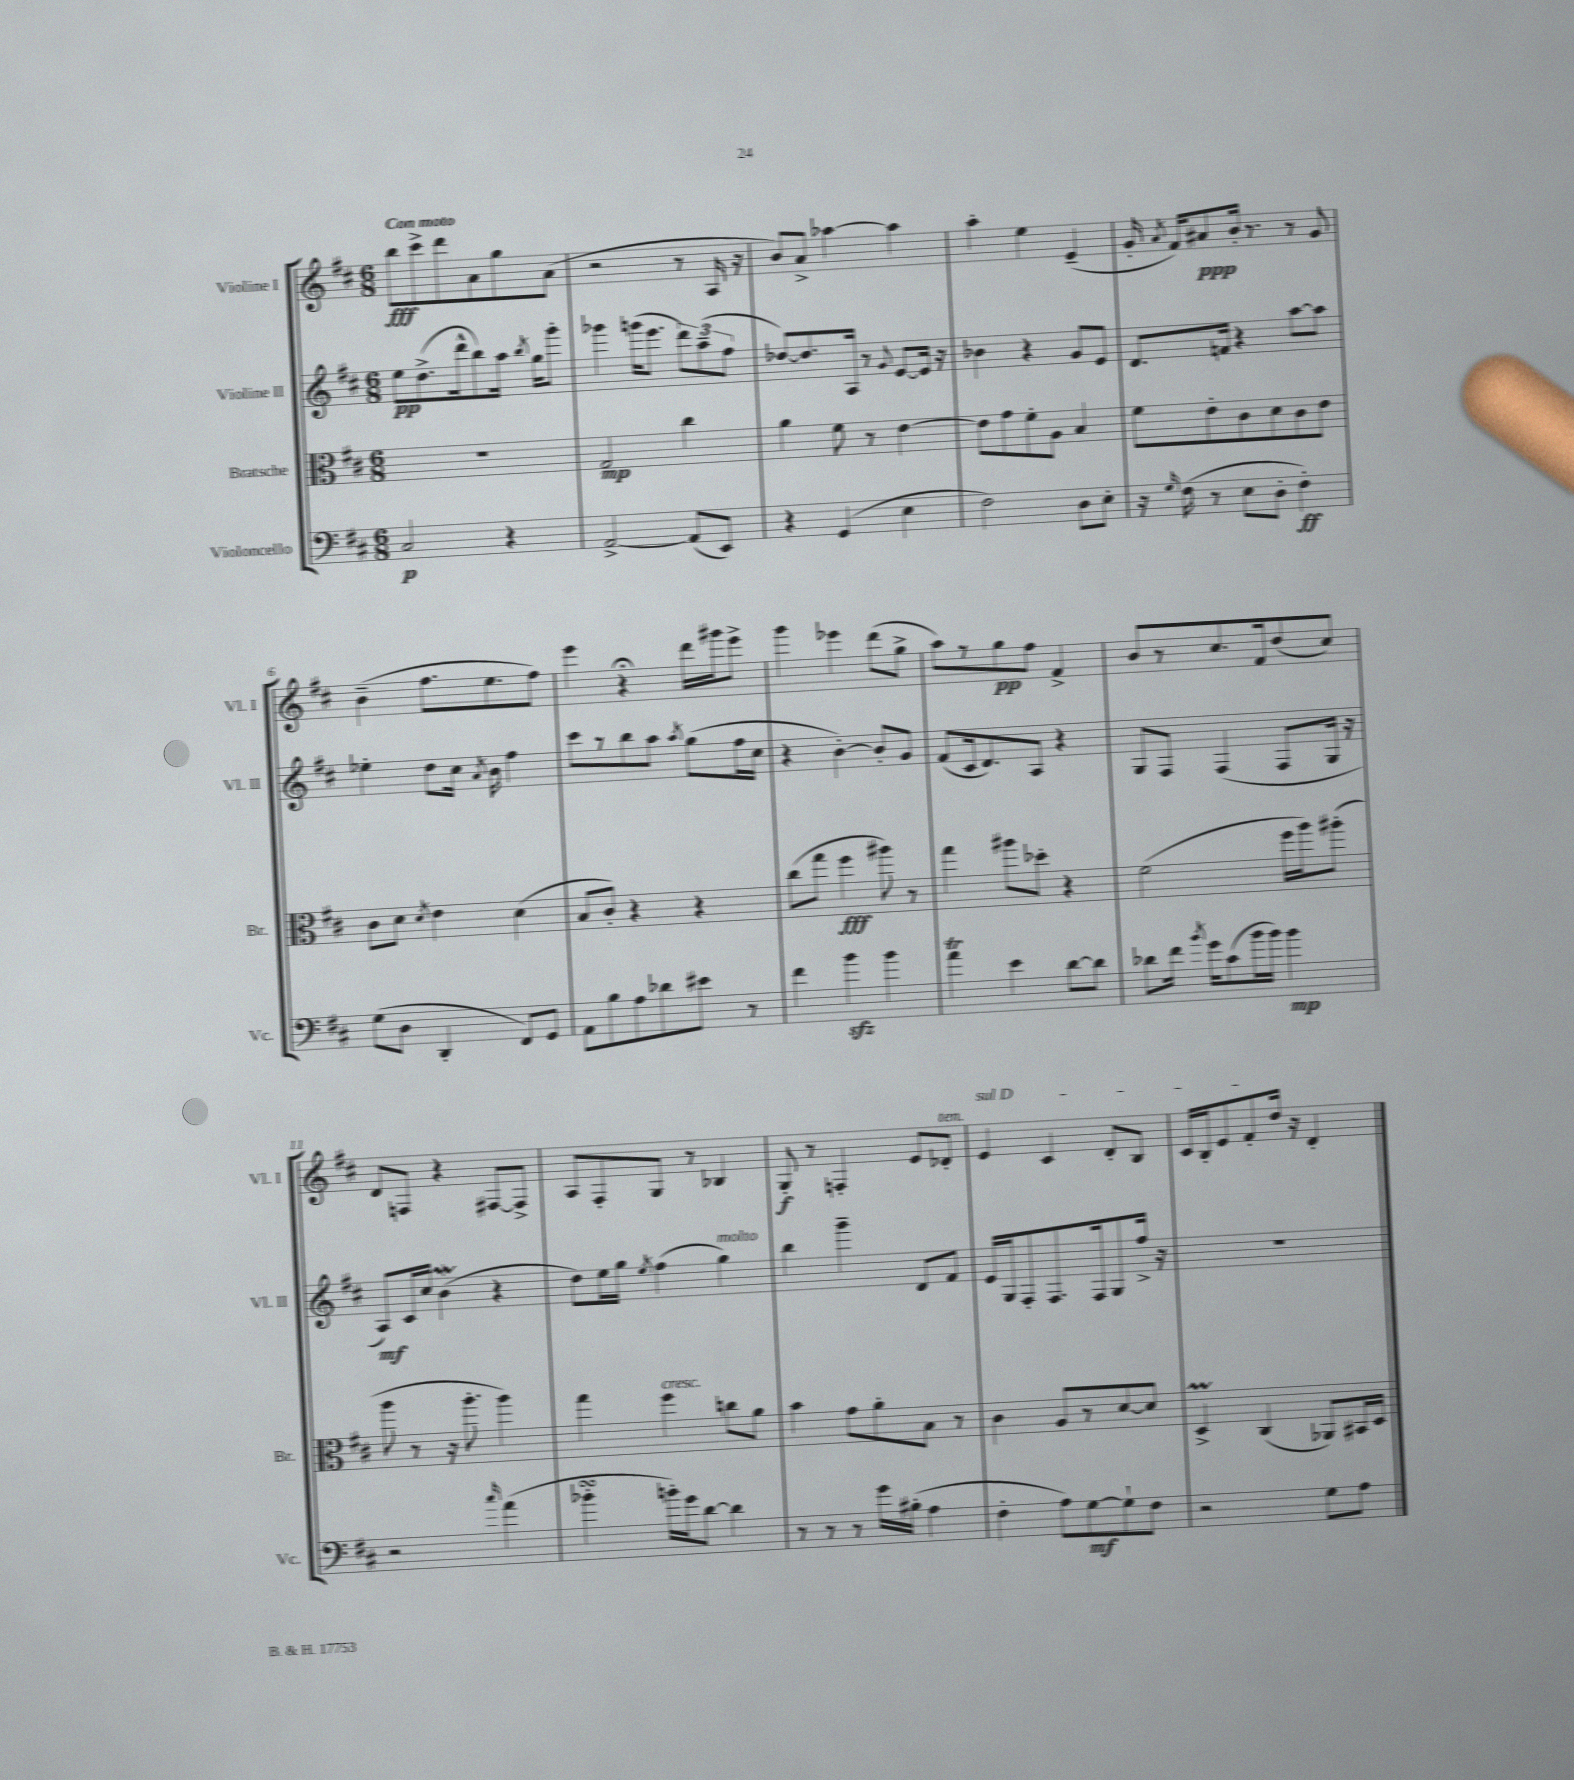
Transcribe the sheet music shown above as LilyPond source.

<<
\new StaffGroup <<
\new Staff = "s0" \with { instrumentName = "Violine I" shortInstrumentName = "Vl. I" } {
    \clef treble \key d \major \numericTimeSignature \time 6/8 \tempo "Con moto"
    \autoBeamOff b''8[\fff cis'''8-> d'''8 a'8 g''8 a'8]( |
    r2 r8 a16 r16 |
    b'8[) a'8]-> aes''4~ aes''4 |
    a''4-. e''4 e'4--( |
    g'16-. \acciaccatura { a'8 } fis'16[) ais'8\ppp b'16]-. r8. r8 g'8 |
    b'4--( fis''8.[ e''8. fis''8]) |
    e'''4 r4\fermata d'''16[ gis'''16 e'''8]-> |
    g'''4 ees'''4 d'''8[( g''8]-> |
    a''8[) r8 g''8\pp fis''8] fis'4-> |
    b'8[ r8 cis''8. fis'16 d''8( cis''8]) |
    d'8[ f8] r4 fis8[~ fis8]-> |
    a8[ fis8-. g8] r8 bes4 |
    g8-.\f r8 f4-. e'8[ des'8]-.^\markup { \italic "ten." } |
    \once \override TextSpanner.bound-details.left.text = \markup { \italic "sul D" } e'4\startTextSpan cis'4 d'8[-. b8] |
    cis'16[ b16-. e'8 fis'8-. d''16]\stopTextSpan r16 d'4-. \bar "|." |
}
\new Staff = "s1" \with { instrumentName = "Violine II" shortInstrumentName = "Vl. II" } {
    \clef treble \key d \major \numericTimeSignature \time 6/8
    \autoBeamOff e''8[\pp d''8.->( d'''16-^ b''8) a''16] \acciaccatura { b''8 } g''16[ g'''8]-. |
    ges'''4 g'''16[( e'''8.] \tuplet 3/2 { d'''8[) a''8--( fis''8] } |
    des''8[~) des''8. a16] r8 \appoggiatura { g'8 } e'8[~ e'16] r16 |
    bes'4 r4 g'8[ e'8] |
    d'8.[ f'16] r4 a''8[~ a''8] |
    ees''4-. d''8[ cis''16] \acciaccatura { a'8 } b'16 fis''4 |
    cis'''8[ r8 b''8 a''8] \acciaccatura { a''8 } g''8[( fis''16 cis''16] |
    r4 b'4~-.) b'8[-. g'8] |
    fis'8[( cis'16 d'8.) a8] r4 |
    g8[ fis8] fis4( fis8[ g16] r16 |
    a8[\mf) cis'16 cis''16] b'4\mordent( r4 |
    d''8[) e''16 g''16] \acciaccatura { e''8 } fis''4( g''4^\markup { \italic "molto" }) |
    b''4 g'''4-- d'8[ fis'8] |
    e'16[ g16 fis8-. fis8. fis16 g8 fis''16]-> r16 |
    R2. \bar "|." |
}
\new Staff = "s2" \with { instrumentName = "Bratsche" shortInstrumentName = "Br." } {
    \clef alto \key d \major \numericTimeSignature \time 6/8
    \autoBeamOff R2. |
    g2\mp cis''4 |
    a'4 fis'8 r8 e'4~ |
    e'8[ g'8 fis'8-. a8] b4 |
    fis'8[ e'8-. cis'8 d'8 cis'8 e'8] |
    cis'8[ d'8] \acciaccatura { d'8 } e'4 d'4( |
    b8[ cis'8]-.) r4 r4 |
    cis''8[( g''8] fis''4\fff ais''8) r8 |
    g''4 ais''8[ des''8]-. r4 |
    fis'2( fis''16[ a''16) ais''8]-.( |
    a''8 r8 r16 a''8.-. a''4) |
    g''4 fis''4^\markup { \italic "cresc." } c''8[ a'8] |
    b'4 g'8[ a'8-. b8] r8 |
    cis'4 a8[ r8 d'8~ d'8] |
    d4->\prall cis4( aes,8[) bis,16 d16] \bar "|." |
}
\new Staff = "s3" \with { instrumentName = "Violoncello" shortInstrumentName = "Vc." } {
    \clef bass \key d \major \numericTimeSignature \time 6/8
    \autoBeamOff cis2\p r4 |
    a,2~-> a,8[( e,8]) |
    r4 g,4( e4 |
    fis2) d8[ e8]-. |
    r16 \grace { g16 } fis16( r8 e8[ d8]-. fis4-.\ff) |
    g8[( d8] d,4-. fis,8[) g,8] |
    a,8[ b8 a8 des'8 eis'8] r8 |
    fis'4 b'4\sfz b'4 |
    a'4\trill e'4 d'8[~ d'8] |
    des'8[ fis'16] \acciaccatura { b'8 } g'16[ cis'8( b'16 b'16]) b'4\mp |
    r2 \grace { cis''16 } a'4( |
    bes'4-.\turn b'16[-.) g'16 d'8]~ d'4 |
    r8 r8 r8 g'16[ bis16]-.( a4 |
    fis4-. a8[) g8~\mf g8-! fis8] |
    r2 g8[ a8] \bar "|." |
}
>>
>>
